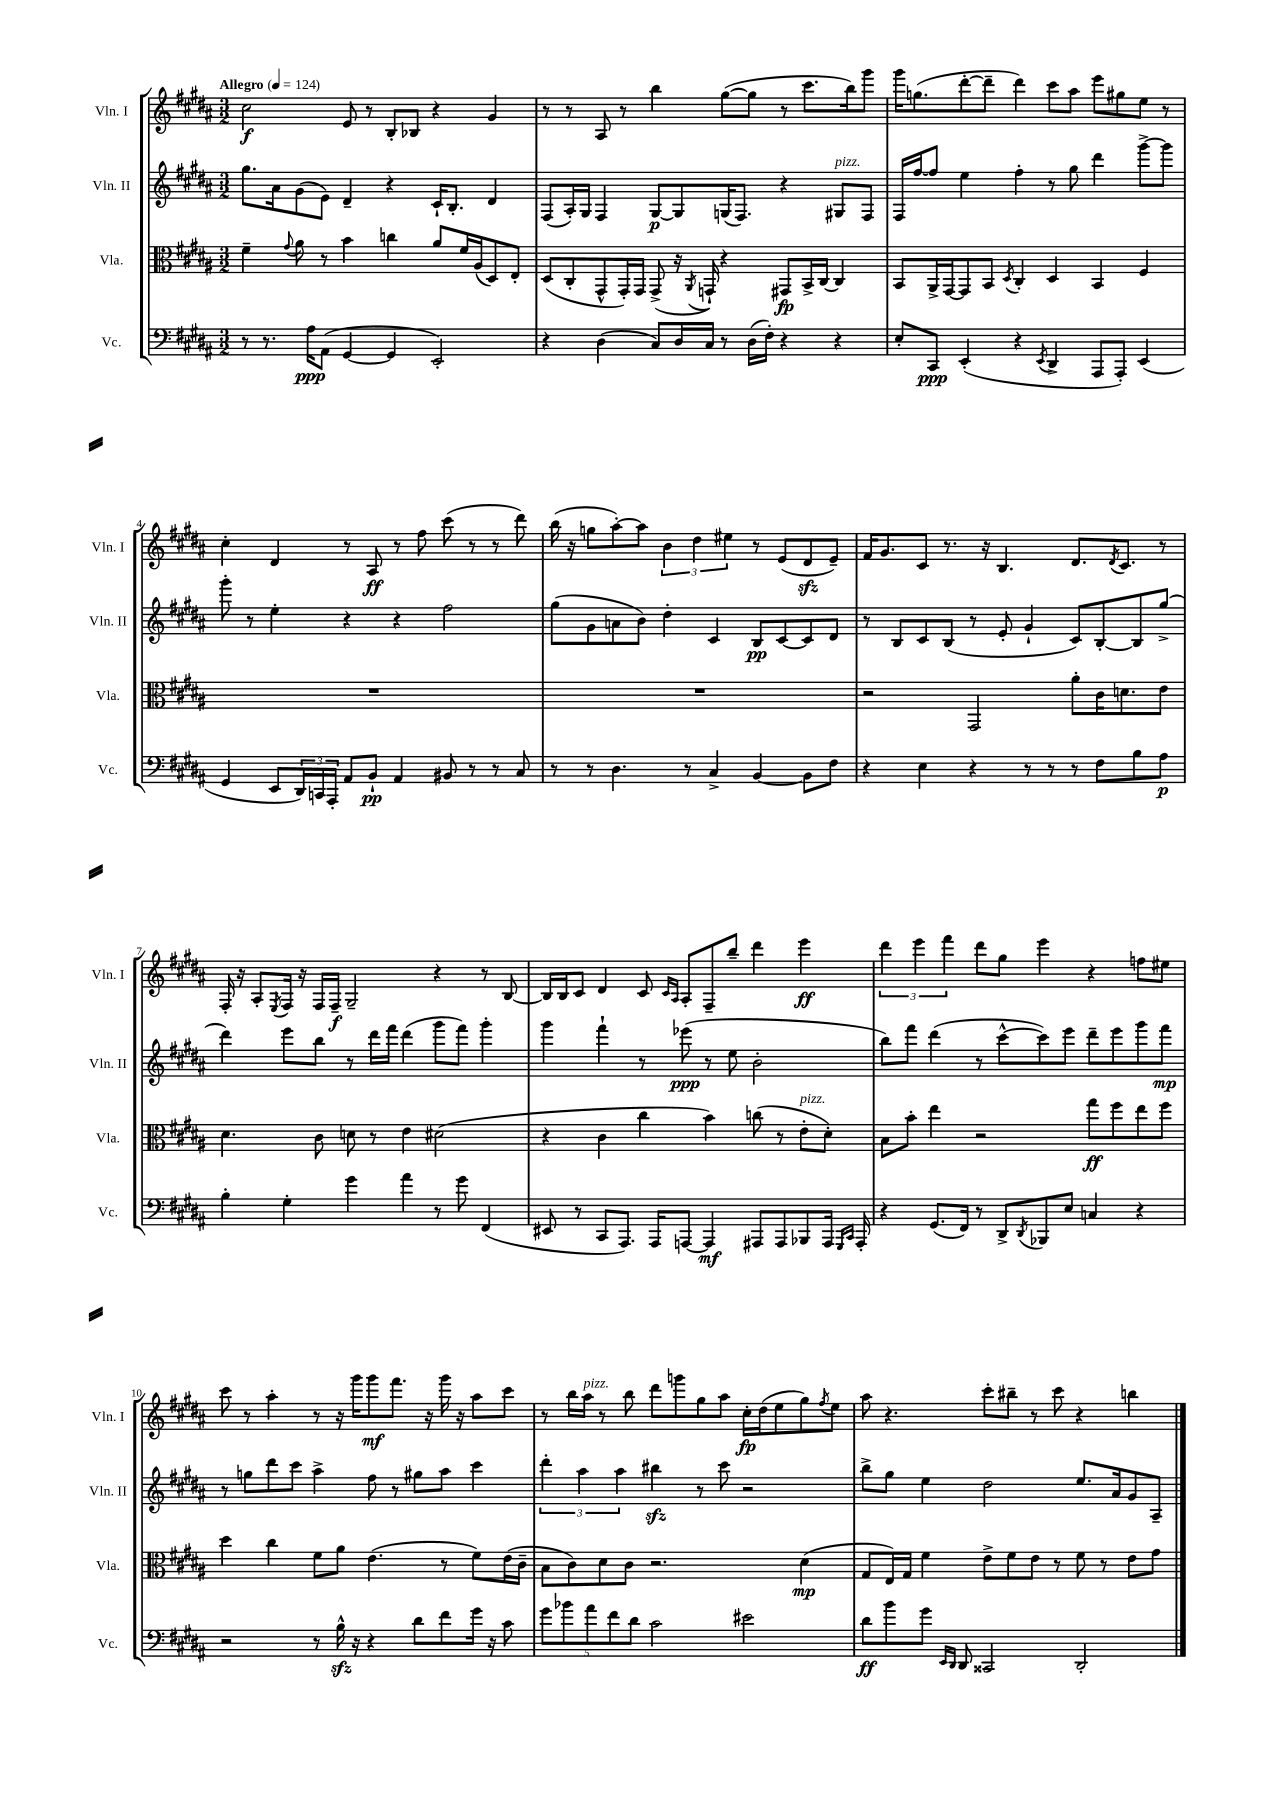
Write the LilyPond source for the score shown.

<<
\new StaffGroup <<
\new Staff = "s0" \with { instrumentName = "Vln. I" shortInstrumentName = "Vln. I" } {
    \clef treble \key b \major \numericTimeSignature \time 3/2 \tempo "Allegro" 4 = 124
    cis''2\f e'8 r8 b8-. bes8 r4 gis'4 |
    r8 r8 ais8 r8 b''4 gis''8~( gis''8 r8 cis'''8. b''16) gis'''8 |
    gis'''16 g''8.( dis'''8~-. dis'''8-- dis'''4) cis'''8 ais''8 e'''8 gis''8 e''8 r8 |
    cis''4-. dis'4 r8 ais8\ff r8 fis''8 cis'''8( r8 r8 dis'''8) |
    b''16( r16 g''8 ais''8~-.) ais''8 \tuplet 3/2 { b'4 dis''4 eis''4 } r8 e'8( dis'8\sfz e'8--) |
    fis'16 gis'8. cis'8 r8. r16 b4. dis'8. \acciaccatura { dis'8 } cis'8. r8 |
    fis16-. r16 ais8-. \acciaccatura { e8 } fis16 r16 fis16 fis16--\f gis2-- r4 r8 b8~ |
    b16 b16 cis'8 dis'4 cis'8 \grace { cis'16 ais16 } ais8-. fis8-- b''8-- dis'''4 e'''4\ff |
    \tuplet 3/2 { dis'''4 e'''4 fis'''4 } dis'''8 gis''8 e'''4 r4 f''8 eis''8 |
    cis'''8 r8 ais''4-. r8 r16 gis'''16 gis'''8\mf fis'''8. r16 gis'''16 r16 ais''8 cis'''8 |
    r8 b''16 ais''16^\markup { \italic "pizz." } r8 b''8 dis'''8 g'''8 gis''8 ais''8 cis''16-.\fp dis''16( e''8 gis''8) \acciaccatura { fis''8 } e''8 |
    ais''8 r4. cis'''8-. bis''8-- r8 cis'''8 r4 b''4 \bar "|." |
}
\new Staff = "s1" \with { instrumentName = "Vln. II" shortInstrumentName = "Vln. II" } {
    \clef treble \key b \major \numericTimeSignature \time 3/2
    gis''8. ais'16 gis'8( e'8) dis'4-- r4 cis'16-! b8.-. dis'4 |
    fis8( ais16-.) gis16 fis4 gis8~\p gis8 g16( fis8.) r4 gis8^\markup { \italic "pizz." } fis8 |
    fis16 fis''16~ fis''8 e''4 fis''4-. r8 gis''8 dis'''4 gis'''8~-> gis'''8 |
    gis'''8-. r8 e''4-. r4 r4 fis''2 |
    gis''8( gis'8 a'8 b'8) dis''4-. cis'4 b8\pp cis'8~ cis'8 dis'8 |
    r8 b8 cis'8 b8( r8 e'8-. gis'4-! cis'8) b8~-. b8 gis''8->( |
    dis'''4) e'''8 b''8 r8 dis'''16 fis'''16 dis'''4( gis'''8 fis'''8) gis'''4-. |
    gis'''4 fis'''4-! r8 ees'''8\ppp( r8 e''8 b'2-. |
    b''8) fis'''8 dis'''4( r8 cis'''8~-^ cis'''8) e'''8 dis'''8-- e'''8 gis'''8 fis'''8\mp |
    r8 g''8 dis'''8 cis'''8 ais''4-> fis''8 r8 gis''8 ais''8 cis'''4 |
    \tuplet 3/2 { dis'''4-. ais''4 ais''4 } bis''4\sfz r8 cis'''8 r2 |
    b''8-> gis''8 e''4 dis''2 e''8. ais'16 gis'8 ais8-- \bar "|." |
}
\new Staff = "s2" \with { instrumentName = "Vla." shortInstrumentName = "Vla." } {
    \clef alto \key b \major \numericTimeSignature \time 3/2
    fis'4-- \appoggiatura { gis'8 } ais'8 r8 b'4 c''4 ais'8 fis'16 ais16( dis8) e8-. |
    dis8( cis8-. gis,8-^ gis,16-.) gis,16 gis,8->( r16 \acciaccatura { ais,8 } g,16-!) r4 gis,8\fp b,16-> cis16~ cis4 |
    b,8 ais,16-> gis,16~ gis,8 b,8 \acciaccatura { dis8 } cis4-. dis4 b,4 fis4 |
    R1. |
    R1. |
    r2 gis,2 ais'8-. cis'16 d'8. e'8 |
    dis'4. cis'8 d'8 r8 e'4 dis'2( |
    r4 cis'4 cis''4 b'4) c''8( r8 e'8-.^\markup { \italic "pizz." } dis'8-.) |
    b8 b'8-. e''4 r2 gis''8\ff fis''8 e''8 fis''8 |
    dis''4 cis''4 fis'8 ais'8 e'4.( r8 fis'8) e'16( cis'16-- |
    b8 cis'8) dis'8 cis'8 r2. dis'4\mp( |
    gis8 e16) gis16 fis'4 e'8-> fis'8 e'8 r8 fis'8 r8 e'8 gis'8 \bar "|." |
}
\new Staff = "s3" \with { instrumentName = "Vc." shortInstrumentName = "Vc." } {
    \clef bass \key b \major \numericTimeSignature \time 3/2
    r8 r8. ais16\ppp ais,8( gis,4~ gis,4 e,2-.) |
    r4 dis4( cis8) dis16 cis16 r8 dis16( fis16-.) r4 r4 |
    e8-. cis,8\ppp e,4-.( r4 \acciaccatura { e,8 } dis,4-> ais,,8 ais,,8-.) e,4( |
    gis,4 e,8 \tuplet 3/2 { dis,16) c,16 ais,,16-. } ais,8 b,8-!\pp ais,4 bis,8 r8 r8 cis8 |
    r8 r8 dis4. r8 cis4-> b,4~ b,8 fis8 |
    r4 e4 r4 r8 r8 r8 fis8 b8 ais8\p |
    b4-. gis4-. gis'4 ais'4 r8 gis'8 fis,4( |
    eis,8 r8 cis,8 ais,,8.) ais,,16 a,,8~ a,,4\mf ais,,8 ais,,8 bes,,8 ais,,16 \grace { gis,,16 cis,16 } ais,,16-. |
    r4 gis,8.( fis,16) r8 dis,8-> \acciaccatura { dis,8 } bes,,8 e8 c4 r4 |
    r2 r8 b16-^\sfz r16 r4 dis'8 fis'8 gis'16 r16 cis'8 |
    \tuplet 5/4 { gis'8 bes'8 ais'8 fis'8 dis'8 } cis'2 eis'2 |
    dis'8\ff b'8 gis'8 \grace { e,16 dis,16 } dis,8 cisis,2 dis,2-. \bar "|." |
}
>>
>>
